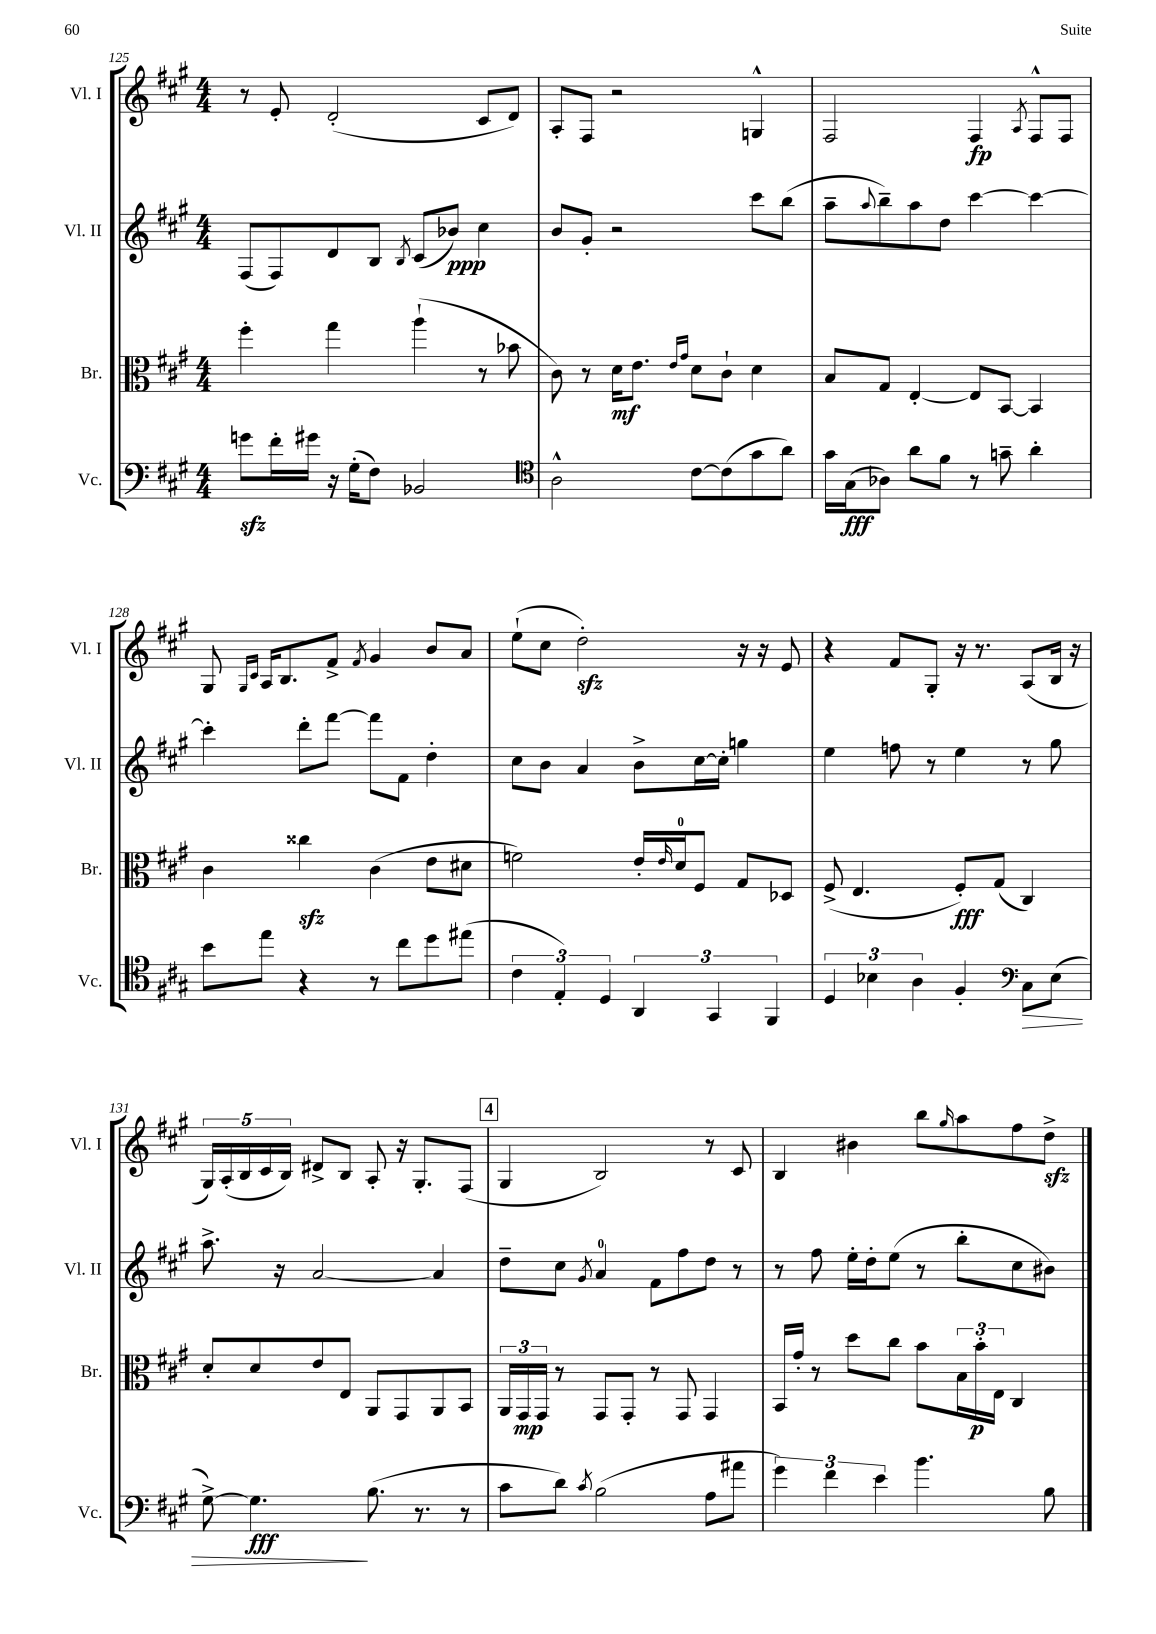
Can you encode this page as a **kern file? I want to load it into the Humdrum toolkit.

**kern	**dynam	**kern	**dynam	**kern	**dynam	**kern	**dynam
*part4	*part4	*part3	*part3	*part2	*part2	*part1	*part1
*staff4	*staff4	*staff3	*staff3	*staff2	*staff2	*staff1	*staff1
*I"Vc.	*	*I"Br.	*	*I"Vl. II	*	*I"Vl. I	*
*I'Vc.	*	*I'Br.	*	*I'Vl. II	*	*I'Vl. I	*
*clefF4	*	*clefC3	*	*clefG2	*	*clefG2	*
*k[f#c#g#]	*	*k[f#c#g#]	*	*k[f#c#g#]	*	*k[f#c#g#]	*
*M4/4	*	*M4/4	*	*M4/4	*	*M4/4	*
=125	=125	=125	=125	=125	=125	=125	=125
8gnzz\L	.	4ff#'\	.	(8F#/L	.	8r	.
16f#'\L	.	.	.	8F#/)	.	8e'/	.
16g#X\JJ	.	.	.	.	.	.	.
16r	.	4gg#\	.	8d/	.	(2d'/	.
(16G#'\KL	.	.	.	.	.	.	.
8F#\J)	.	.	.	8B/J	.	.	.
.	.	.	.	8qB/	.	.	.
2BB-X/	.	(4aa`\	.	(8c#/L	.	.	.
.	.	.	.	8b-X/J)	ppp	.	.
.	.	8r	.	4cc#\	.	8c#/L	.
.	.	8b-X\	.	.	.	8d/J)	.
=126	=126	=126	=126	=126	=126	=126	=126
*clefC4	*	*	*	*	*	*	*
2A^^\	.	8c#\)	.	8b/L	.	8A'/L	.
.	.	8r	.	8g#'/J	.	8F#/J	.
.	.	16d\KL	mf	2r	.	2r	.
.	.	8.e\J	.	.	.	.	.
.	.	16qqe/LL	.	.	.	.	.
.	.	16qqg#/JJ	.	.	.	.	.
[8c#\L	.	8d\L	.	.	.	.	.
(8c#\]	.	8c#`\J	.	.	.	.	.
8g#\	.	4d\	.	8ccc#\L	.	4Gn^^/	.
8a\J)	.	.	.	(8bb\J	.	.	.
=127	=127	=127	=127	=127	=127	=127	=127
16g#\LL	.	8B/L	.	8aa~\L	.	2F#/	.
(16G#\J	fff	.	.	.	.	.	.
.	.	.	.	8qqaa/	.	.	.
8A-X\J)	.	8G#/J	.	8bb~\)	.	.	.
8a\L	.	[4E'/	.	8aa\	.	.	.
8f#\J	.	.	.	8dd\J	.	.	.
8r	.	8E/L]	.	[4ccc#\	.	4F#/	fp
8gn~\	.	[8BB/J	.	.	.	.	.
.	.	.	.	.	.	8qA/	.
4a'\	.	4BB/]	.	4ccc#\_	.	8F#^^/L	.
.	.	.	.	.	.	8F#/J	.
!!LO:LB:g=z
=128	=128	=128	=128	=128	=128	=128	=128
8b\L	.	4c#\	.	4ccc#'\]	.	8G#/	.
.	.	.	.	.	.	16qqG#/LL	.
.	.	.	.	.	.	16qqc#/JJ	.
8ee\J	.	.	.	.	.	16A/KL	.
.	.	.	.	.	.	8.B/	.
4r	.	4cc##Xzz\	.	8ddd'\L	.	.	.
.	.	.	.	[8fff#\J	.	8f#^/J	.
.	.	.	.	.	.	8qf#/	.
8r	.	(4c#\	.	8fff#\L]	.	4g#/	.
8cc#\L	.	.	.	8f#\J	.	.	.
8dd\	.	8e\L	.	4dd'\	.	8b/L	.
(8ee#X\J	.	8d#X\J	.	.	.	8a/J	.
=129	=129	=129	=129	=129	=129	=129	=129
6c#\	.	2fn\)	.	8cc#\L	.	(8ee`\L	.
.	.	.	.	8b\J	.	8cc#\J	.
6E'/)	.	.	.	.	.	.	.
.	.	.	.	4a/	.	2ddzz'\)	.
6D/	.	.	.	.	.	.	.
6AA/	.	16e'/LL	.	8b^\L	.	.	.
.	.	16qqe/	.	.	.	.	.
.	.	16d/J	.	.	.	.	.
.	.	8F#/J	.	[16cc#\L	.	.	.
6GG#/	.	.	.	.	.	.	.
.	.	.	.	16cc#'\JJ]	.	.	.
.	.	8G#/L	.	4ggn\	.	16r	.
.	.	.	.	.	.	16r	.
6FF#/	.	.	.	.	.	.	.
.	.	8D-X/J	.	.	.	8e/	.
=130	=130	=130	=130	=130	=130	=130	=130
6D/	.	(8F#^/	.	4ee\	.	4r	.
.	.	4.E/	.	.	.	.	.
6B-X\	.	.	.	.	.	.	.
.	.	.	.	8ffn\	.	8f#/L	.
6A\	.	.	.	.	.	.	.
.	.	.	.	8r	.	8G#'/J	.
4F#'/	.	8F#'/L)	fff	4ee\	.	16r	.
.	.	.	.	.	.	8.r	.
.	.	(8G#/J	.	.	.	.	.
*clefF4	*	*	*	*	*	*	*
!	!LO:HP:b	!	!	!	!	!	!
8C#\L	>	4C#/)	.	8r	.	(8A/L	.
(8E\J	.	.	.	8gg#\	.	16B/Jk	.
.	.	.	.	.	.	16r	.
!!LO:LB:g=z
=131	=131	=131	=131	=131	=131	=131	=131
[8G#^\)	.	8d'/L	.	8.aa^\	.	20G#/LL)	.
.	.	.	.	.	.	(20A'/	.
.	.	.	.	.	.	20B/	.
4.G#\]	fff	8d/	.	.	.	.	.
.	.	.	.	.	.	20c#/	.
.	.	.	.	16r	.	.	.
.	.	.	.	.	.	20B/JJ)	.
.	.	8e/	.	[2a/	.	8d#X^/L	.
.	.	8E/J	.	.	.	8B/J	.
(8.B\	]	8AA/L	.	.	.	8A'/	.
.	.	8GG#/	.	.	.	16r	.
8.r	.	.	.	.	.	8.G#'/L	.
.	.	8AA/	.	4a/]	.	.	.
8r	.	8BB/J	.	.	.	(8F#/J	.
!!LO:REH:place=s1:t=4
=132	=132	=132	=132	=132	=132	=132	=132
8c#\L	.	24AA/LL	.	8dd~\L	.	4G#/	.
.	.	24GG#/	mp	.	.	.	.
.	.	24GG#/JJ	.	.	.	.	.
8d\J)	.	8r	.	8cc#\J	.	.	.
8qc#/	.	.	.	8qg#/	.	.	.
(2B\	.	8GG#/L	.	4a/	.	2B/)	.
.	.	8GG#'/J	.	.	.	.	.
.	.	8r	.	8f#\L	.	.	.
.	.	8GG#/	.	8ff#\	.	.	.
8A\L	.	4GG#/	.	8dd\J	.	8r	.
8a#X\J	.	.	.	8r	.	8c#/	.
=133	=133	=133	=133	=133	=133	=133	=133
6g#\)	.	16BB/LL	.	8r	.	4B/	.
.	.	16g#'/JJ	.	.	.	.	.
.	.	8r	.	8ff#\	.	.	.
6f#\	.	.	.	.	.	.	.
.	.	8dd\L	.	16ee'\LL	.	4b#X\	.
.	.	.	.	16dd'\J	.	.	.
6e\	.	.	.	.	.	.	.
.	.	8cc#\J	.	(8ee\J	.	.	.
4.b\	.	8b\L	.	8r	.	8bb\L	.
.	.	.	.	.	.	16qqgg#/	.
.	.	24B\L	.	8bb'\L	.	8aa\	.
.	.	24b'\	p	.	.	.	.
.	.	24E\JJ	.	.	.	.	.
.	.	4C#/	.	8cc#\	.	8ff#\	.
8B\	.	.	.	8b#X\J)	.	8ddzz^\J	.
==	==	==	==	==	==	==	==
*-	*-	*-	*-	*-	*-	*-	*-
